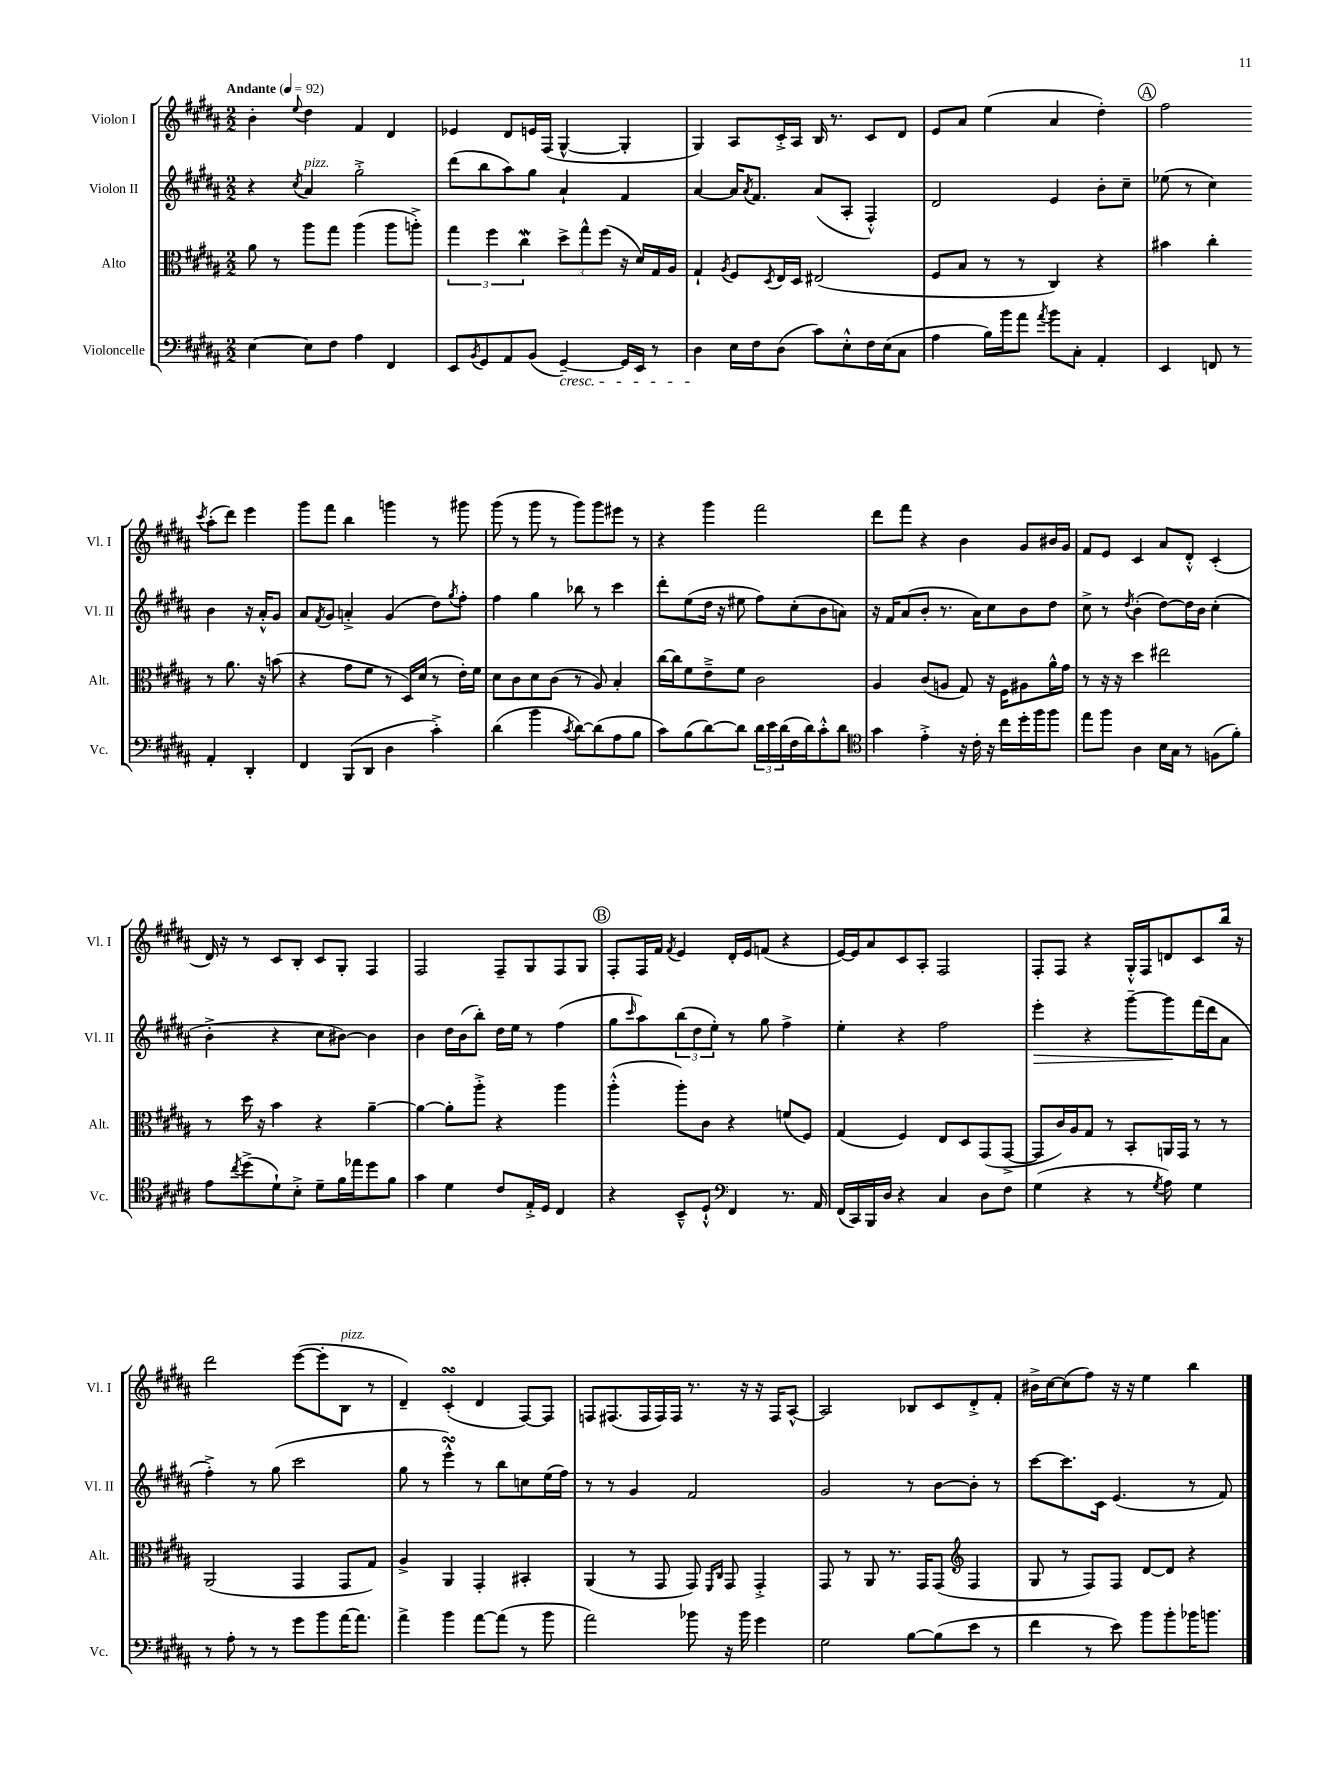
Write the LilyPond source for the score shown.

<<
\new StaffGroup <<
\new Staff = "s0" \with { instrumentName = "Violon I" shortInstrumentName = "Vl. I" } {
    \clef treble \key b \major \numericTimeSignature \time 2/2 \tempo "Andante" 4 = 92
    b'4-. \appoggiatura { e''8 } dis''4 fis'4 dis'4 |
    ees'4 dis'8 e'16 fis16( gis4~-^ gis4-. |
    gis4) ais8 cis'16-.-> ais16 b16 r8. cis'8 dis'8 |
    e'8 ais'8 e''4( ais'4 dis''4-.) |
    \mark \markup { \circle "A" } fis''2 \acciaccatura { cis'''8 } ais''8-.( dis'''8) e'''4 |
    gis'''8 fis'''8 b''4 g'''4 r8 gis'''8 |
    gis'''8( r8 gis'''8 r8 gis'''8) gis'''8 eis'''8 r8 |
    r4 gis'''4 fis'''2 |
    dis'''8 fis'''8 r4 b'4 gis'8 bis'16 gis'16 |
    fis'8 e'8 cis'4 ais'8 dis'8-.-^ cis'4-.( |
    dis'16) r16 r8 cis'8 b8-. cis'8 gis8-. fis4 |
    fis2 fis8-- gis8 fis8 gis8 |
    \mark \markup { \circle "B" } fis8-. fis16 fis'16 \acciaccatura { fis'8 } e'4 dis'16-. e'16 f'8( r4 |
    e'16~) e'16 ais'8 cis'8 ais8-. fis2 |
    fis8-. fis8 r4 gis16-.-^ fis16 d'8 cis'8 b''16 r16 |
    dis'''2 e'''8~( e'''8-. b8^\markup { \italic "pizz." } r8 |
    dis'4--) cis'4-.\turn( dis'4 fis8~) fis8 |
    f8 fis8.( fis16 fis16) fis16 r8. r16 r16 fis16 ais8~-^ |
    ais2 bes8 cis'8 dis'8-.-> fis'8-. |
    bis'16-> cis''16~ cis''8( fis''8) r16 r16 e''4 b''4 \bar "|." |
}
\new Staff = "s1" \with { instrumentName = "Violon II" shortInstrumentName = "Vl. II" } {
    \clef treble \key b \major \numericTimeSignature \time 2/2
    r4 \acciaccatura { cis''8 } ais'4^\markup { \italic "pizz." } gis''2-.-> |
    dis'''8( b''8 ais''8) gis''8 ais'4-! fis'4 |
    ais'4~ ais'16 \acciaccatura { ais'8 } fis'8. ais'8( ais8-. fis4-.-^) |
    dis'2 e'4 b'8-. cis''8-- |
    \mark \markup { \circle "A" } ees''8( r8 cis''4) b'4 r16 ais'16-.-^ gis'8 |
    ais'8 \acciaccatura { fis'8 } gis'8 a'4-.-> gis'4( dis''8) \acciaccatura { gis''8 } fis''8-. |
    fis''4 gis''4 bes''8 r8 cis'''4 |
    dis'''8-. e''8( dis''16 r16 eis''8 fis''8) cis''8-.( b'8 a'8) |
    r16 fis'16 ais'8( b'8-. r8. ais'16) cis''8 b'8 dis''8 |
    cis''8-> r8 \acciaccatura { dis''8 } b'4-.( dis''8~) dis''16 b'16 cis''4-.( |
    b'4-.-> r4 cis''8 bis'8~) bis'4 |
    b'4 dis''16 b'16( b''8-.) dis''16 e''16 r8 fis''4( |
    \mark \markup { \circle "B" } gis''8 \grace { cis'''16 } ais''8) \tuplet 3/2 { b''8( dis''8 e''8-.) } r8 gis''8 fis''4-> |
    e''4-. r4 fis''2 |
    e'''4-.\> r4 gis'''8~-- gis'''8\! fis'''16( dis'''16 ais'8 |
    fis''4-.->) r8 gis''8( cis'''2 |
    gis''8 r8 e'''4-^\turn) r8 b''8 c''8 e''16( fis''16) |
    r8 r8 gis'4 fis'2 |
    gis'2 r8 b'8~ b'8-. r8 |
    cis'''8~ cis'''8. cis'16 e'4.( r8 fis'8) \bar "|." |
}
\new Staff = "s2" \with { instrumentName = "Alto" shortInstrumentName = "Alt." } {
    \clef alto \key b \major \numericTimeSignature \time 2/2
    ais'8 r8 ais''8 gis''8 ais''4( ais''8 a''8-.->) |
    \tuplet 3/2 { gis''4 fis''4 cis''4\mordent } \tuplet 3/2 { dis''8-> gis''8-^ fis''8( } r16 dis'16) gis16 ais16 |
    gis4-! \acciaccatura { ais8 } fis8 \acciaccatura { dis8 } e16 dis16 eis2( |
    fis8 b8 r8 r8 cis4) r4 |
    \mark \markup { \circle "A" } bis'4 cis''4-. r8 ais'8. r16 b'8( |
    r4 gis'8 fis'8 r8 dis16) dis'16( r8 e'16-.) fis'16 |
    dis'8 cis'8 dis'8 cis'8( r8 ais8) b4-. |
    cis''16~ cis''16 fis'8 e'8---> fis'8 cis'2 |
    ais4 cis'8( a8 gis8) r16 fis16 ais8 ais'16-^ gis'16 |
    r8 r16 r16 dis''4 eis''2 |
    r8 dis''16 r16 b'4 r4 ais'4~-- |
    ais'4~ ais'8-. ais''8-.-> r4 ais''4 |
    \mark \markup { \circle "B" } ais''4-.-^( ais''8-.) cis'8 r4 f'8( fis8) |
    gis4( fis4) e8 dis8 gis,8( gis,8~-> |
    gis,8 cis'16) ais16 gis8 r8 b,8-. a,16 gis,16 r8 r8 |
    ais,2( gis,4 gis,8 gis8) |
    ais4-> ais,4 gis,4-. bis,4-. |
    ais,4( r8 gis,8 gis,8) \grace { fis,16 cis16 } gis,8 gis,4-.-> |
    gis,8 r8 ais,8 r8. gis,16 gis,8( \clef treble fis4 |
    gis8 r8 fis8) fis8 dis'8~ dis'8 r4 \bar "|." |
}
\new Staff = "s3" \with { instrumentName = "Violoncelle" shortInstrumentName = "Vc." } {
    \clef bass \key b \major \numericTimeSignature \time 2/2
    e4~ e8 fis8 ais4 fis,4 |
    e,8 \acciaccatura { b,8 } gis,8 ais,8 b,8( gis,4~--\cresc) gis,16 e,16 r8 |
    dis4\! e16 fis16 dis8( cis'8) e8-.-^ fis16 e16( cis8 |
    ais4 b16) b'16 ais'8 \acciaccatura { ais'8 } b'8 cis8-. ais,4-. |
    \mark \markup { \circle "A" } e,4 f,8 r8 ais,4-. dis,4-. |
    fis,4 b,,8( dis,8 dis4 cis'4-.->) |
    dis'4( b'4 \acciaccatura { cis'8 } dis'8~) dis'8( ais8 b8 |
    cis'8) b8( dis'8~) dis'8 \tuplet 3/2 { dis'16 e'16 dis'16( } fis16 dis'16) cis'8-.-^ dis'8 |
    \clef tenor gis'4 e'4-.-> r16 cis'16-. r16 cis''16 dis''16-. fis''16 fis''8 |
    e''8 fis''8 ais4 b16 gis16 r8 f8( fis'8-.) |
    e'8 \acciaccatura { cis''8 } dis''8->( dis'8-!) b8-.-> dis'8-- fis'16 ees''16 dis''8 fis'8 |
    gis'4 dis'4 cis'8 e16-.-> dis16 cis4 |
    \mark \markup { \circle "B" } r4 b,8---^ dis8-!-^ \clef bass fis,4 r8. ais,16 |
    fis,16( cis,16) b,,16 dis16 r4 cis4 dis8 fis8 |
    gis4( r4 r8 \acciaccatura { gis8 } ais8) gis4 |
    r8 ais8-. r8 r8 gis'8 b'8 ais'16~ ais'8. |
    ais'4-> b'4 ais'8~ ais'8( r8 b'8 |
    ais'2) bes'8 r16 bes'16 gis'4 |
    gis2 b8~ b8( e'8 r8 |
    fis'4 r8 e'8) b'8 b'8-. bes'16 b'8. \bar "|." |
}
>>
>>
\layout { \context { \Score \remove "Bar_number_engraver" } }
